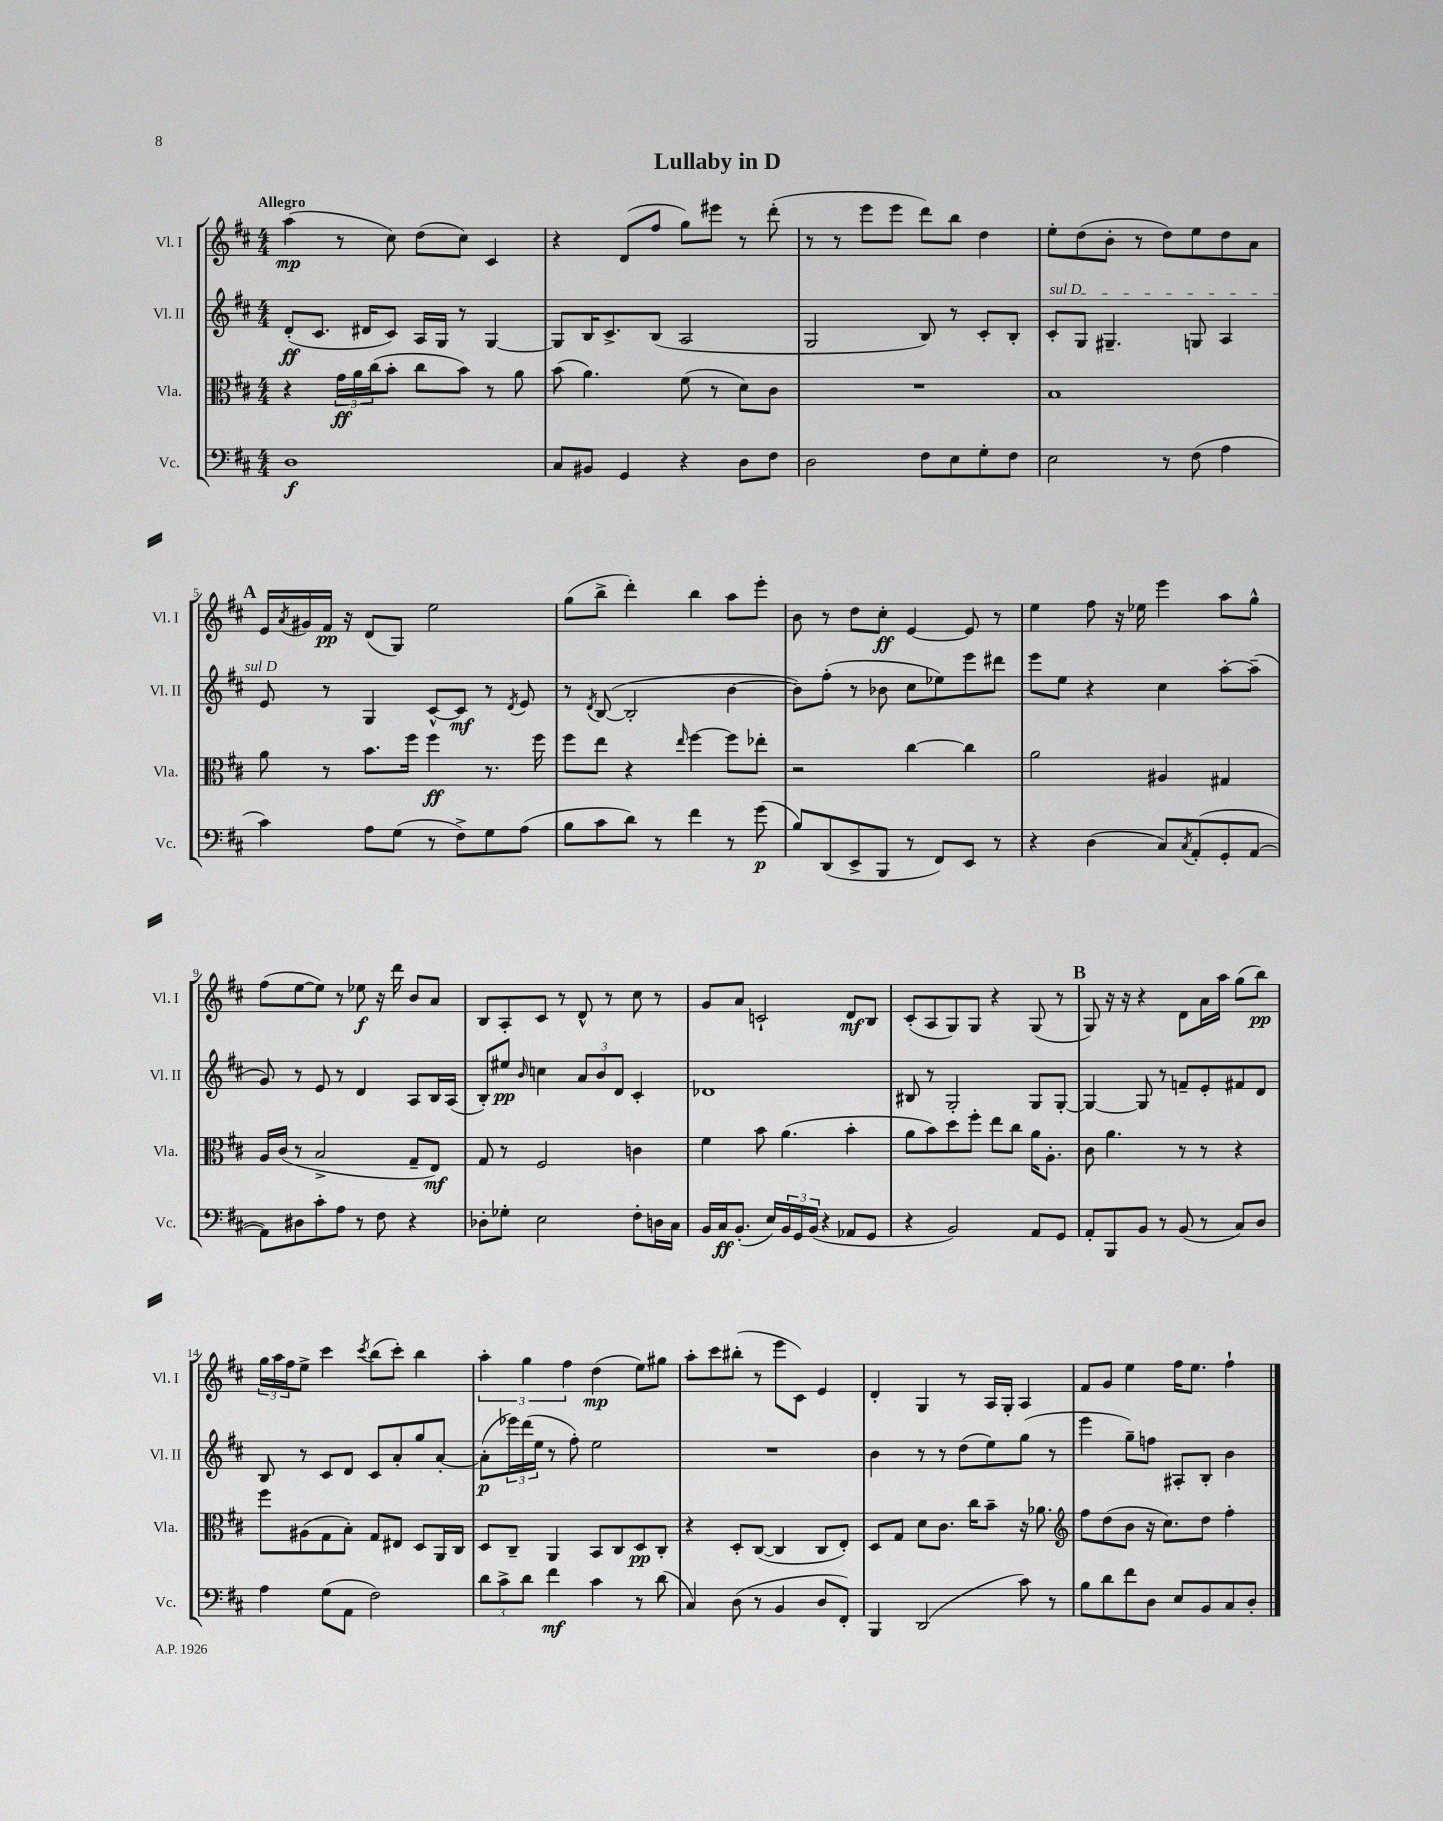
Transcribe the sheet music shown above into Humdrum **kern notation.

**kern	**dynam	**kern	**dynam	**kern	**dynam	**kern	**dynam
*part4	*part4	*part3	*part3	*part2	*part2	*part1	*part1
*staff4	*staff4	*staff3	*staff3	*staff2	*staff2	*staff1	*staff1
*I"Vc.	*	*I"Vla.	*	*I"Vl. II	*	*I"Vl. I	*
*I'Vc.	*	*I'Vla.	*	*I'Vl. II	*	*I'Vl. I	*
*clefF4	*	*clefC3	*	*clefG2	*	*clefG2	*
*k[f#c#]	*	*k[f#c#]	*	*k[f#c#]	*	*k[f#c#]	*
*M4/4	*	*M4/4	*	*M4/4	*	*M4/4	*
=1	=1	=1	=1	=1	=1	=1	=1
!	!	!	!	!	!	!LO:TX:a:B:t=Allegro	!
1D	f	4r	.	(8d'/L	ff	(4aa\	mp
.	.	.	.	8.c#/J	.	.	.
.	.	24g\LL	ff	.	.	8r	.
.	.	24a\	.	.	.	.	.
.	.	.	.	16d#X/KL	.	.	.
.	.	(24cc#\J	.	.	.	.	.
.	.	8b'\J	.	8c#/J)	.	8cc#\)	.
.	.	8cc#\L	.	16A/LL	.	(8dd\L	.
.	.	.	.	16G/JJ	.	.	.
.	.	8b\J)	.	8r	.	8cc#\J)	.
.	.	8r	.	[4G/	.	4c#/	.
.	.	8a\	.	.	.	.	.
=2	=2	=2	=2	=2	=2	=2	=2
8C#/L	.	(8b\	.	8G/L]	.	4r	.
8BB#X/J	.	4.a\)	.	16B/K	.	.	.
.	.	.	.	8.c#^/	.	.	.
4GG/	.	.	.	.	.	(8d/L	.
.	.	.	.	(8B/J	.	8ff#/J	.
4r	.	(8f#\	.	2A/	.	8gg\L)	.
.	.	8r	.	.	.	8eee#X\J	.
8D\L	.	8d\L)	.	.	.	8r	.
8F#\J	.	8c#\J	.	.	.	(8ddd'\	.
=3	=3	=3	=3	=3	=3	=3	=3
2D\	.	1r	.	2G/	.	8r	.
.	.	.	.	.	.	8r	.
.	.	.	.	.	.	8eee\L	.
.	.	.	.	.	.	8eee\J	.
8F#\L	.	.	.	8B/)	.	8ddd\L)	.
8E\	.	.	.	8r	.	8bb\J	.
8G'\	.	.	.	8c#'/L	.	4dd\	.
8F#\J	.	.	.	8B'/J	.	.	.
=4	=4	=4	=4	=4	=4	=4	=4
!	!	!	!	!LO:TX:a:i:t=sul D	!	!	!
2E\	.	1B	.	8c#'/L	.	8ee'\L	.
.	.	.	.	8G/J	.	(8dd\	.
.	.	.	.	4.G#X~/	.	8b'\J	.
.	.	.	.	.	.	8r	.
8r	.	.	.	.	.	8dd\L)	.
(8F#\	.	.	.	8Gn/	.	8ee\	.
4A\	.	.	.	4A/	.	8dd\	.
.	.	.	.	.	.	8a\J	.
!!LO:LB:g=z
!!LO:REH:place=s1:t=A
=5	=5	=5	=5	=5	=5	=5	=5
4c#\)	.	8a\	.	8e/	.	16e/LL	.
.	.	.	.	.	.	8qa/	.
.	.	.	.	.	.	16g#X/	.
.	.	8r	.	8r	.	16f#/JJ	pp
.	.	.	.	.	.	16r	.
8A\L	.	8.b\L	.	4G/	.	(8d/L	.
(8G\J	.	.	.	.	.	8G/J)	.
.	.	16ff#\Jk	.	.	.	.	.
8r	.	4ff#\	ff	[8c#^^/L	.	2ee\	.
8F#^\L)	.	.	.	8c#/J]	mf	.	.
8G\	.	8.r	.	8r	.	.	.
.	.	.	.	8qd/	.	.	.
(8A\J	.	.	.	8e/	.	.	.
.	.	16ff#\	.	.	.	.	.
=6	=6	=6	=6	=6	=6	=6	=6
8B\L	.	8ff#\L	.	8r	.	(8gg\L	.
.	.	.	.	8qd/	.	.	.
8c#\	.	8ee\J	.	([8B/	.	8bb^\J	.
8d\J)	.	4r	.	2B'/]	.	4ddd'\)	.
8r	.	.	.	.	.	.	.
.	.	16qqee/	.	.	.	.	.
4f#\	.	[4ff#\	.	.	.	4bb\	.
8r	.	8ff#\L]	.	[4b\	.	8aa\L	.
(8g\	p	8ee-X'\J	.	.	.	8eee'\J	.
=7	=7	=7	=7	=7	=7	=7	=7
8B/L)	.	2r	.	8b\L])	.	8b\	.
(8DD/	.	.	.	(8ff#'\J	.	8r	.
8EE^/	.	.	.	8r	.	8dd\L	.
8BBB/J	.	.	.	8b-X\	.	8cc#'\J	ff
8r	.	[4cc#\	.	8cc#\L	.	[4e/	.
8FF#/L)	.	.	.	8ee-X\)	.	.	.
8EE/J	.	4cc#\]	.	8eee\	.	8e/]	.
8r	.	.	.	8ddd#X\J	.	8r	.
=8	=8	=8	=8	=8	=8	=8	=8
4r	.	2a\	.	8eee\L	.	4ee\	.
.	.	.	.	8ee\J	.	.	.
(4D\	.	.	.	4r	.	8ff#\	.
.	.	.	.	.	.	16r	.
.	.	.	.	.	.	16ee-X\	.
8C#/L)	.	4A#X/	.	4cc#\	.	4eee\	.
8qC#/	.	.	.	.	.	.	.
(8AA'/	.	.	.	.	.	.	.
8GG'/	.	4G#X/	.	[8aa'\L	.	8aa\L	.
[8AA/J	.	.	.	(8aa~\J]	.	8gg^^\J	.
!!LO:LB:g=z
=9	=9	=9	=9	=9	=9	=9	=9
8AA\L])	.	16A/LL	.	8g/)	.	(8ff#\L	.
.	.	(16c#/JJ	.	.	.	.	.
8D#X\	.	8r	.	8r	.	[8ee\	.
8c#'\	.	2B^/	.	8e/	.	8ee\J])	.
8A\J	.	.	.	8r	.	8r	.
8r	.	.	.	4d/	.	8ee-X\	f
8F#\	.	.	.	.	.	16r	.
.	.	.	.	.	.	16ddd\	.
4r	.	8G~/L	.	8A/L	.	8b/L	.
.	.	8E/J)	mf	16B/L	.	8a/J	.
.	.	.	.	(16A/JJ	.	.	.
=10	=10	=10	=10	=10	=10	=10	=10
8D-X'\L	.	8G/	.	8B'/L)	.	8B/L	.
8G-X'\J	.	8r	.	8ee#X/J	pp	8A'/	.
.	.	.	.	16qqb/	.	.	.
2E\	.	2F#/	.	4ccn\	.	8c#/J	.
.	.	.	.	.	.	8r	.
.	.	.	.	12a/L	.	8d^^/	.
.	.	.	.	12b/	.	.	.
.	.	.	.	.	.	8r	.
.	.	.	.	12d/J	.	.	.
8F#'\L	.	4cn\	.	4c#'/	.	8cc#\	.
16Dn\L	.	.	.	.	.	8r	.
16C#\JJ	.	.	.	.	.	.	.
=11	=11	=11	=11	=11	=11	=11	=11
16BB/LL	.	4f#\	.	1d-X	.	8g/L	.
16C#/J	ff	.	.	.	.	.	.
(8.BB'/J	.	.	.	.	.	8a/J	.
.	.	8b\	.	.	.	2cn`/	.
16E/LL)	.	.	.	.	.	.	.
24BB/	.	(4.a\	.	.	.	.	.
24GG/	.	.	.	.	.	.	.
(24BB/JJ	.	.	.	.	.	.	.
4r	.	.	.	.	.	.	.
8AA-X/L	.	4b'\	.	.	.	8d/L	mf
8GG/J	.	.	.	.	.	8B/J	.
=12	=12	=12	=12	=12	=12	=12	=12
4r	.	8a\L	.	8B#X/	.	(8c#'/L	.
.	.	8b\)	.	8r	.	8A/	.
2BB/)	.	8dd\	.	2G'/	.	8G/)	.
.	.	8ff#'\J	.	.	.	8G/J	.
.	.	8ee\L	.	.	.	4r	.
.	.	8cc#\J	.	.	.	.	.
8AA/L	.	16a\KL	.	8G/L	.	(8G/	.
.	.	8.A'\J	.	.	.	.	.
8GG/J	.	.	.	[8G'/J	.	8r	.
!!LO:REH:place=s1:t=B
=13	=13	=13	=13	=13	=13	=13	=13
8AA'/L	.	8c#\	.	4G/_	.	8G/)	.
8BBB/	.	4.a\	.	.	.	16r	.
.	.	.	.	.	.	16r	.
8BB/J	.	.	.	8G/]	.	4r	.
8r	.	.	.	8r	.	.	.
(8BB/	.	8r	.	8fn~/L	.	8d\L	.
8r	.	8r	.	8e'/	.	16a\L	.
.	.	.	.	.	.	16aa\JJ	.
8C#/L)	.	4r	.	8f#X/	.	(8gg\L	.
8D/J	.	.	.	8d/J	.	8bb\J)	pp
!!LO:LB:g=z
=14	=14	=14	=14	=14	=14	=14	=14
4A\	.	8ff#\L	.	8B/	.	24gg\LL	.
.	.	.	.	.	.	24aa\	.
.	.	.	.	.	.	24ff#\J	.
.	.	(8A#X\	.	8r	.	8ee^\J	.
(8G\L	.	8G\	.	8c#/L	.	4ccc#\	.
8AA\J	.	8B'\J)	.	8d/J	.	.	.
.	.	.	.	.	.	8qccc#/	.
2F#\)	.	8G/L	.	8c#/L	.	(8bb\L	.
.	.	8E#X/J	.	8a'/	.	8ccc#'\J)	.
.	.	8D/L	.	8gg/	.	4bb\	.
.	.	16AA/L	.	[8a'/J	.	.	.
.	.	16C#/JJ	.	.	.	.	.
=15	=15	=15	=15	=15	=15	=15	=15
12d\L	.	8D/L	.	(8a'\L]	p	6aa'\	.
12c#^\	.	.	.	.	.	.	.
.	.	8C#~/J	.	24eee-X\L)	.	.	.
12d\J	.	.	.	(24ddd\	.	6gg\	.
.	.	.	.	24ee\JJ	.	.	.
4f#\	mf	4AA/	.	8r	.	.	.
.	.	.	.	.	.	6ff#\	.
.	.	.	.	8ff#'\)	.	.	.
4c#\	.	8BB/L	.	2ee\	.	(4dd\	mp
.	.	8C#/	.	.	.	.	.
8r	.	8D/	pp	.	.	8ee\L)	.
(8d\	.	8C#'/J	.	.	.	8gg#X\J	.
=16	=16	=16	=16	=16	=16	=16	=16
4C#/)	.	4r	.	1r	.	8aa'\L	.
.	.	.	.	.	.	8ccc#\	.
(8D\	.	8D'/L	.	.	.	(8bb#X'\J	.
8r	.	([8C#/J	.	.	.	8r	.
4BB/	.	4C#/]	.	.	.	8eee\L	.
.	.	.	.	.	.	8c#\J)	.
8D/L	.	8C#/L	.	.	.	4e/	.
8FF#'/J)	.	8E'/J)	.	.	.	.	.
=17	=17	=17	=17	=17	=17	=17	=17
4BBB/	.	8D/L	.	4b\	.	4d'/	.
.	.	8G/J	.	.	.	.	.
(2DD/	.	8d\L	.	8r	.	4G/	.
.	.	8.c#\J	.	8r	.	.	.
.	.	.	.	(8dd\L	.	8r	.
.	.	16cc#\KL	.	.	.	.	.
.	.	8b~\J	.	8ee\)	.	16A/LL	.
.	.	.	.	.	.	16G'/JJ	.
8c#\)	.	16r	.	(8gg\J	.	4A/	.
.	.	8.a-X\	.	.	.	.	.
8r	.	.	.	8r	.	.	.
=18	=18	=18	=18	=18	=18	=18	=18
*	*	*clefG2	*	*	*	*	*
8B\L	.	8ff#\L	.	4eee\	.	8f#/L	.
8d\	.	(8dd\	.	.	.	8g/J	.
8f#\	.	8b\J	.	8gg~\L)	.	4ee\	.
8D\J	.	16r	.	8ffn\J	.	.	.
.	.	8.cc#\L)	.	.	.	.	.
8E/L	.	.	.	8A#X'/L	.	16ff#\KL	.
.	.	.	.	.	.	8.ee\J	.
8BB/	.	8dd\J	.	8B'/J	.	.	.
8C#/	.	4ff#'\	.	4b\	.	4ff#`\	.
8D'/J	.	.	.	.	.	.	.
==	==	==	==	==	==	==	==
*-	*-	*-	*-	*-	*-	*-	*-
